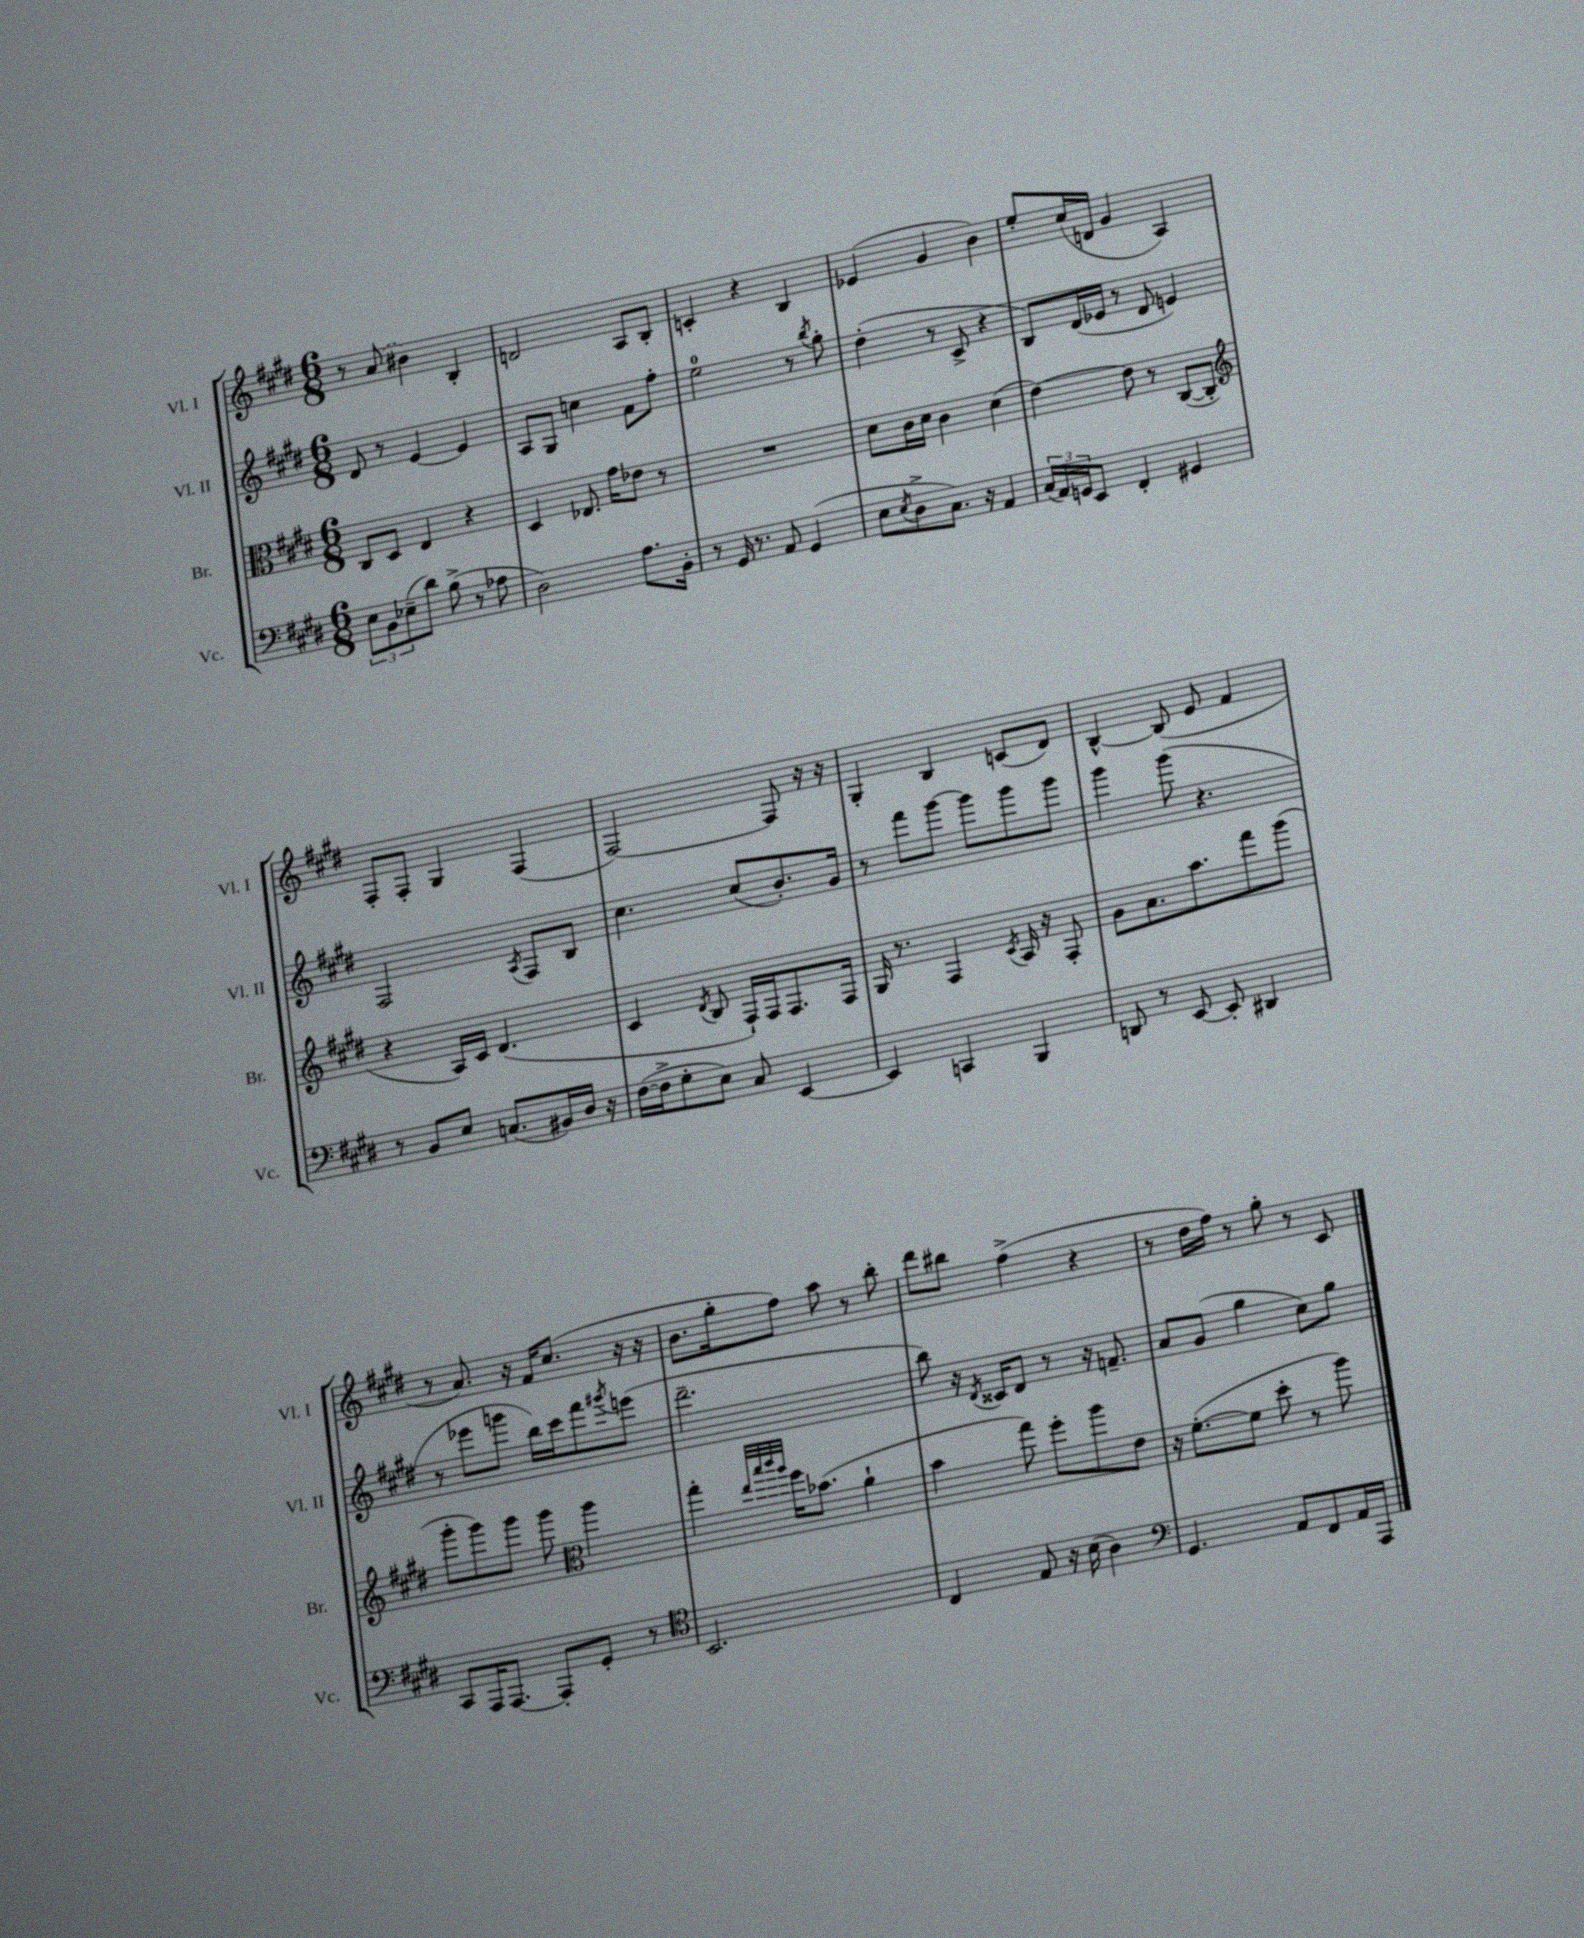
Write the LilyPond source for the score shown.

<<
\new StaffGroup <<
\new Staff = "s0" \with { instrumentName = "Vl. I" shortInstrumentName = "Vl. I" } {
    \clef treble \key e \major \numericTimeSignature \time 6/8
    r8 \once \slurDashed a'8( bis'4) b4-. |
    d'2 a8 b8-. |
    c'4-. r4 b4 |
    ees'4( gis'4 b'4) |
    e''8-. cis''16( d'16 gis'4 a4) |
    fis8-. fis8-. gis4 fis4( |
    fis2~) fis8 r16 r16 |
    gis4-. b4 c'8( dis'8) |
    b4~-^ b8( e'8 fis'4 |
    r8 a'8.) r16 fis'16 cis''8.( r16 r16 |
    b'8. gis''16-. fis''8) a''8 r8 b''8-. |
    dis'''8 bis''8 fis''4->( r4 |
    r8 dis''16 fis''16) r8 gis''8-. r8 cis'8 \bar "|." |
}
\new Staff = "s1" \with { instrumentName = "Vl. II" shortInstrumentName = "Vl. II" } {
    \clef treble \key e \major \numericTimeSignature \time 6/8
    dis'8 r8 e'4~ e'4 |
    a8 gis8 c''4 fis'8 fis''8-. |
    e''2-0 r8 \acciaccatura { b''8 } gis''8-. |
    dis''4-.( r8 cis'8-> r4 |
    b8) dis'16( ees'16 r8 dis'8 e'4) |
    fis2 \acciaccatura { a8 } fis8 b8 |
    cis''4. cis''8( b'8.-.) gis'16 |
    r8 fis'''8 gis'''8~ gis'''8 gis'''8 gis'''8 |
    gis'''4 gis'''8( r4. |
    r8 ees'''8 g'''8 b''16) cis'''16 fis'''8 \acciaccatura { gis'''8 } e'''8( |
    dis'''2.-- |
    b''8) r16 \acciaccatura { dis'8 } cisis'16 dis'8 r8 r16 f'8.-- |
    a'8 gis'8( gis''4 cis''8) gis''8 \bar "|." |
}
\new Staff = "s2" \with { instrumentName = "Br." shortInstrumentName = "Br." } {
    \clef alto \key e \major \numericTimeSignature \time 6/8
    cis8 dis8 e4 r4 |
    dis4 ees8. gis'16 ees'8 r8 |
    R2. |
    dis'8 cis'16 dis'16 cis'4 dis'4( |
    e'4~) e'8 r8 cis8~( cis8-. |
    \clef treble r4 a16) cis'16 dis'4.( |
    cis'4 \acciaccatura { dis'8 } b8 fis16-!) fis16 fis8. fis16 |
    gis16 r8. fis4 \acciaccatura { cis'8 } a16 r16 fis8-. |
    gis'8 a'8. a''8. fis'''8 gis'''8( |
    gis'''8-. gis'''8) gis'''8 gis'''8 \clef alto a''4 |
    gis''4-. \grace { e''32 b''32 cis'''32 a''32 } fis''16 bes'8.( a'4-! |
    b'4 gis''8) fis''8-. a''8 e'8 |
    r16 fis'8.~-.( fis'8 dis''8-. r8 a''8) \bar "|." |
}
\new Staff = "s3" \with { instrumentName = "Vc." shortInstrumentName = "Vc." } {
    \clef bass \key e \major \numericTimeSignature \time 6/8
    \tuplet 3/2 { e8 b,8 ees8--( } dis'8) b8->( r8 aes8 |
    dis2) a8. b,16-. |
    r8 gis,16 r8. a,8 gis,4( |
    e8 \acciaccatura { e8 } dis8-> cis8.) r16 a,4 |
    \tuplet 3/2 { cis16( a,16) g,16 } e,8 fis,4-. gis,4 |
    r8 b,8 e8 c8.( bis,16) dis16 r16 |
    fis16~( fis16-> gis8-. e8) cis8 e,4~ |
    e,4 c,4 b,,4 |
    d,8 r8 e,8~ e,8-. dis,4 |
    cis,8 a,,16 a,,8.~ a,,8-. gis,8-. r8 |
    \clef tenor b,2. |
    cis4 e8 r16 b16( a4) |
    \clef bass gis,4. a,8 fis,8 a,16 a,,16 \bar "|." |
}
>>
>>
\layout { \context { \Score \remove "Bar_number_engraver" } }
